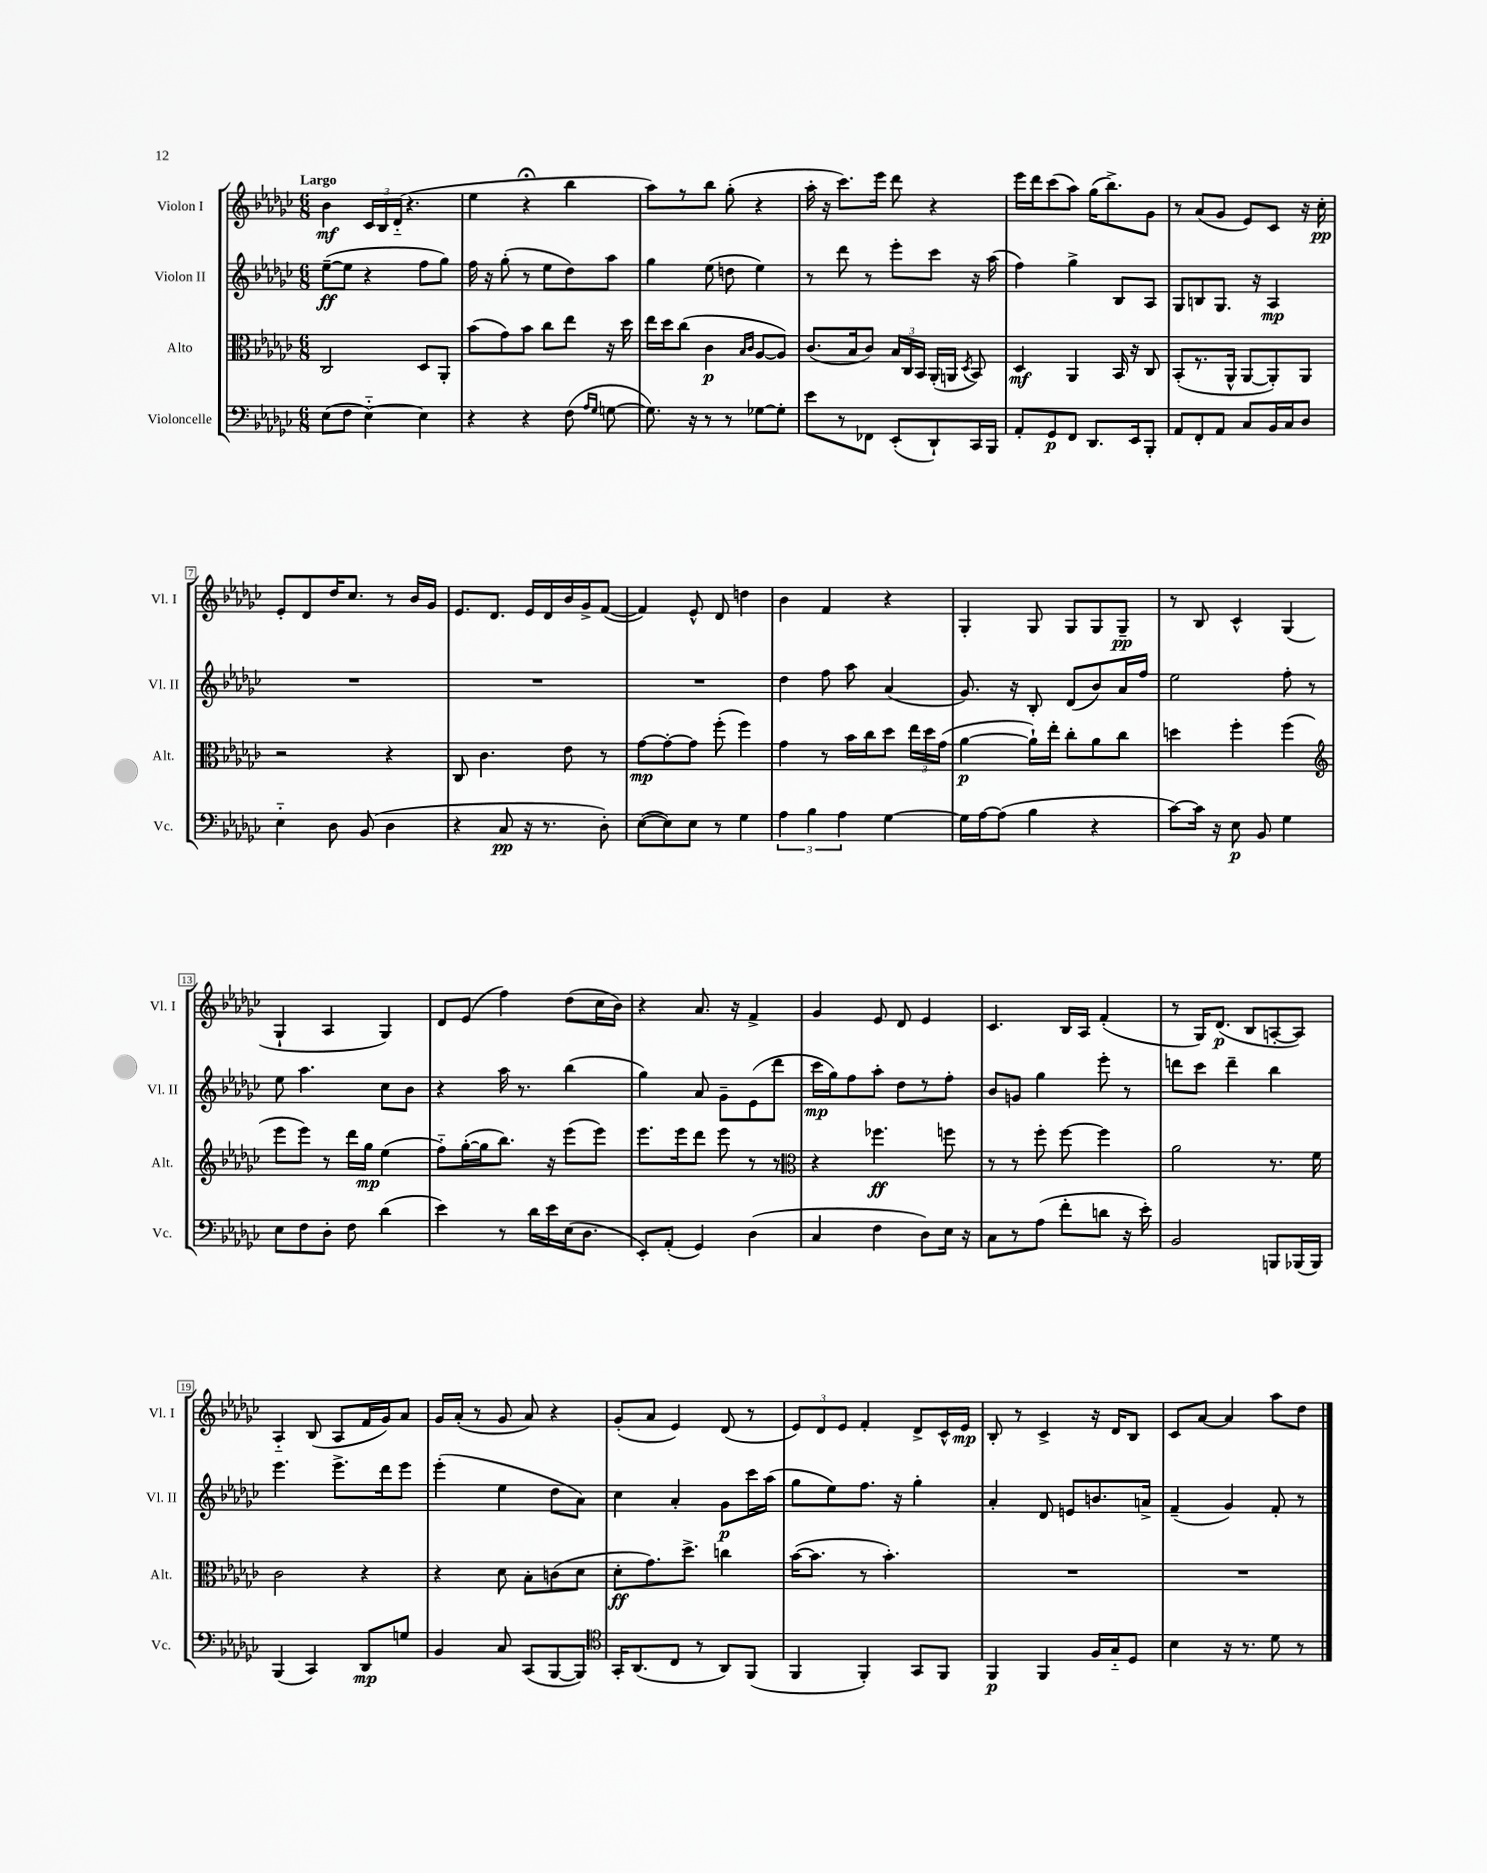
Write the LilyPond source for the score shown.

<<
\new StaffGroup <<
\new Staff = "s0" \with { instrumentName = "Violon I" shortInstrumentName = "Vl. I" } {
    \clef treble \key ges \major \numericTimeSignature \time 6/8 \tempo "Largo"
    \autoBeamOff bes'4\mf \tuplet 3/2 { ces'16[ bes16 des'16]-_( } r4. |
    ees''4 r4\fermata bes''4 |
    aes''8[) r8 bes''8] ges''8-.( r4 |
    aes''16-. r16 ces'''8.[) ees'''16] des'''8 r4 |
    ees'''16[ des'''16 ces'''8( aes''8]) ges''16[( bes''8.->) ges'8] |
    r8 aes'8[( ges'8] ees'8[) ces'8] r16 ces''16-.\pp |
    ees'8[-. des'8 des''16 ces''8.] r8 bes'16[ ges'16] |
    ees'8.[ des'8.] ees'16[ des'16 bes'16 ges'16-> f'8]~( |
    f'4) ees'8-^ des'8 d''4 |
    bes'4 f'4 r4 |
    ges4-. ges8 ges8[ ges8 ges8]--\pp |
    r8 bes8 ces'4-^ ges4( |
    ges4-! aes4 ges4) |
    des'8[ ees'8]( f''4) des''8[( ces''16 bes'16]) |
    r4 aes'8. r16 f'4-> |
    ges'4 ees'8 des'8 ees'4 |
    ces'4. bes16[ aes16] f'4-.( |
    r8 ges16[) des'8.]\p( bes8[ a8~-. a8]) |
    aes4-_ bes8( aes8[ f'16 ges'16) aes'8] |
    ges'16[ aes'16]-.( r8 ges'8 aes'8) r4 |
    ges'8[-.( aes'8] ees'4) des'8( r8 |
    \tuplet 3/2 { ees'8[) des'8 ees'8] } f'4-. des'8[-> ces'16-^ ees'16]\mp |
    bes8-. r8 ces'4-> r16 des'16[ bes8] |
    ces'8[ aes'8]~ aes'4 aes''8[ des''8] \bar "|." |
}
\new Staff = "s1" \with { instrumentName = "Violon II" shortInstrumentName = "Vl. II" } {
    \clef treble \key ges \major \numericTimeSignature \time 6/8
    \autoBeamOff ees''8[~--\ff( ees''8] r4 f''8[ ges''8]) |
    f''16 r16 ges''8-.( r8 ees''8[ des''8) aes''8] |
    ges''4 ees''8( d''8 ees''4) |
    r8 des'''8 r8 ees'''8[-. ces'''8] r16 aes''16( |
    f''4) ges''4-> bes8[ aes8] |
    ges8[ b8 ges8.] r16 aes4\mp |
    R2. |
    R2. |
    R2. |
    des''4 f''8 aes''8 aes'4( |
    ges'8.) r16 bes8-. des'8[( bes'8) aes'16 f''16] |
    ees''2 f''8-. r8 |
    ees''8 aes''4. ces''8[ bes'8] |
    r4 aes''16 r8. bes''4( |
    ges''4) aes'8 ges'8[-- ees'8( des'''8] |
    ces'''16[\mp ges''16) f''8 aes''8]-. des''8[ r8 f''8]-. |
    bes'8[ g'8] ges''4 ees'''8-. r8 |
    d'''8[ ces'''8] d'''4-- bes''4 |
    ees'''4. ees'''8.[-> des'''16 ees'''8] |
    ees'''4-.( ees''4 des''8[ aes'8]) |
    ces''4 aes'4-. ges'8[\p ces'''16 aes''16]( |
    ges''8[ ees''8) f''8.] r16 ges''4-. |
    aes'4-. des'8 e'8[ b'8. a'16]-> |
    f'4--( ges'4) f'8-. r8 \bar "|." |
}
\new Staff = "s2" \with { instrumentName = "Alto" shortInstrumentName = "Alt." } {
    \clef alto \key ges \major \numericTimeSignature \time 6/8
    \autoBeamOff ces2 des8[ aes,8]-. |
    bes'8[( ges'8) bes'8] ces''8[ ees''8] r16 des''16 |
    ees''16[ des''16 ces''8]( ces'4\p \grace { bes16[ ces'16] } aes8[~ aes8]) |
    ces'8.[( bes16 ces'8]) \tuplet 3/2 { bes16[ ces16 bes,16] } aes,16[-.( a,16] \acciaccatura { des8 } bes,8) |
    des4\mf aes,4 bes,16 r16 ces8 |
    bes,8[-.( r8. aes,16]-^ aes,8[~ aes,8-.) aes,8] |
    r2 r4 |
    ces8 ces'4. ees'8 r8 |
    ges'8[~\mp ges'8~-. ges'8] f''8-.( f''4) |
    ges'4 r8 bes'16[ ces''16 des''8] \tuplet 3/2 { ees''16[ des''16 ges'16]( } |
    aes'4~\p aes'16[-!) ees''16]-. ces''8[-. aes'8 ces''8] |
    d''4 f''4-. f''4( |
    \clef treble ees'''8[ ees'''8]) r8 des'''16[ ges''16]\mp ees''4( |
    f''8[-_) ges''16~-.( ges''16 bes''8.]) r16 ees'''8[( ees'''8]) |
    ees'''8.[ ees'''16 des'''8] ees'''8 r8 r8 |
    \clef alto r4 fes''4.\ff f''8 |
    r8 r8 f''8-. f''8~ f''4 |
    aes'2 r8. f'16 |
    ces'2 r4 |
    r4 des'8 bes8[-. c'8( des'8] |
    des'8[-.\ff ges'8.) des''8.]-> c''4 |
    bes'16[~( bes'8.] r8 bes'4.-.) |
    R2. |
    R2. \bar "|." |
}
\new Staff = "s3" \with { instrumentName = "Violoncelle" shortInstrumentName = "Vc." } {
    \clef bass \key ges \major \numericTimeSignature \time 6/8
    \autoBeamOff ees8[( f8] ees4~-_) ees4 |
    r4 r4 f8( \grace { aes16[ ges16] } g8~ |
    g8.) r16 r8 r8 ges8[~ ges8]-. |
    ees'8[ r8 fes,8] ees,8[-.( des,8-!) ces,16 bes,,16] |
    aes,8[-. ges,8\p f,8] des,8.[ ees,16 bes,,8]-. |
    aes,8[ f,8-. aes,8] ces8[ bes,16 ces16 des8] |
    ees4-_ des8 bes,8( des4 |
    r4 ces8\pp r16 r8. des8-.) |
    ees8[~( ees8) ees8] r8 ges4 |
    \tuplet 3/2 { aes4 bes4 aes4 } ges4~ |
    ges16[ aes16~ aes8]( bes4 r4 |
    ces'8[~) ces'16] r16 ees8\p bes,8 ges4 |
    ees8[ f8 des8]-. f8 des'4( |
    ees'4) r8 des'16[ ees'16 ees16( des8.] |
    ees,8[-.) aes,8]-.( ges,4) des4( |
    ces4 f4 des8[) ees16] r16 |
    ces8[ r8 aes8]( f'8[-. d'8] r16 ees'16-.) |
    bes,2 b,,8[ bes,,16( bes,,16]) |
    bes,,4( ces,4) des,8[\mp g8] |
    bes,4 ces8 ces,8[( bes,,8~ bes,,8]) |
    \clef tenor ges,16[-. aes,8.( ces8] r8 aes,8[) f,8]( |
    f,4 f,4-.) ges,8[ f,8] |
    f,4\p f,4 f16[ ges16-_ des8] |
    bes4 r16 r8. des'8 r8 \bar "|." |
}
>>
>>
\layout { \context { \Score \override BarNumber.stencil = #(make-stencil-boxer 0.1 0.3 ly:text-interface::print) } }
